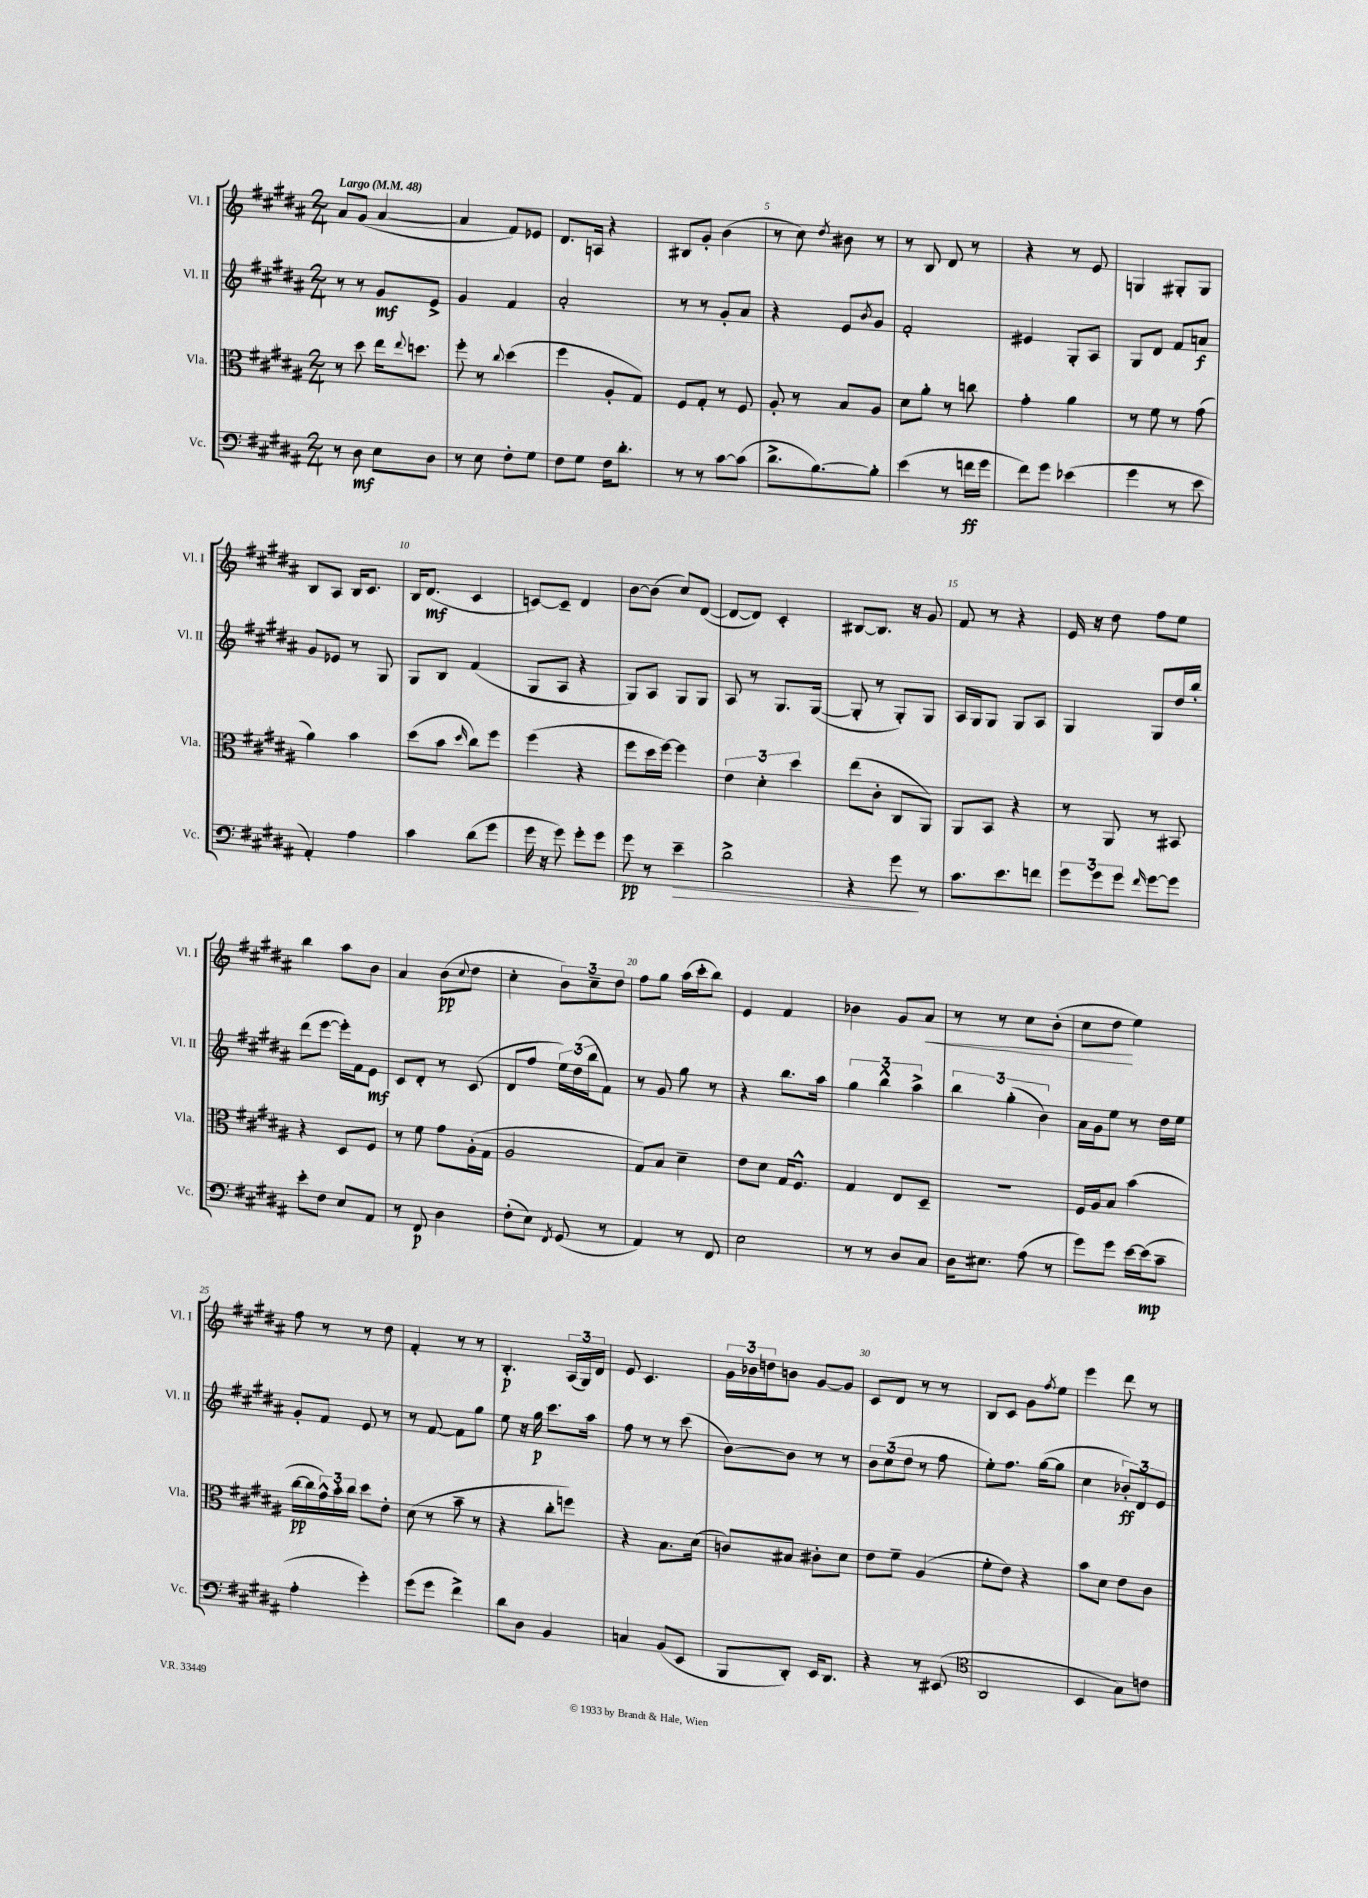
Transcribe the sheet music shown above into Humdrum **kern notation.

**kern	**kern	**kern	**kern
*staff4	*staff3	*staff2	*staff1
*clefF4	*clefC3	*clefG2	*clefG2
*k[f#c#g#d#a#]	*k[f#c#g#d#a#]	*k[f#c#g#d#a#]	*k[f#c#g#d#a#]
*M2/4	*M2/4	*M2/4	*M2/4
*MM48	*MM48	*MM48	*MM48
8r	8r	8r	8a#
8D#	8dd#	8r	(8g#
8E	16ee	8g#	[4a#
.	8qqee	.	.
.	8.dd	.	.
8D#	.	8e^	.
=	=	=	=
8r	8ff#'	4g#	4a#]
8E	8r	.	.
.	8qqcc#	.	.
8F#'	(4dd#	4f#	8f#)
8G#	.	.	8e-
=	=	=	=
8F#	4ff#	2a#'	8.d#
8G#	.	.	.
.	.	.	16A
16F#	8A#'	.	4r
8.d#'	.	.	.
.	8G#)	.	.
=	=	=	=
8r	8F#	8r	8B#
8r	8G#'	8r	8g#'
[8c#	8r	8g#'	(4b
(8c#]	8F#	8a#	.
=	=	=	=
8.d#^	8A#'	4r	8r
.	8r	.	8cc#)
[8.B)	.	.	.
.	.	.	8qdd#
.	8B	8e	8b#
.	.	8qb	.
8B']	8A#	8g#	8r
=	=	=	=
(4e	8d#	2f#'	8r
.	8a#'	.	8B
8r	8r	.	8d#
16f	8cc	.	8r
16g#	.	.	.
=	=	=	=
8f#)	4g#'	4e#	4r
8g#	.	.	.
(4e-	4a#	8G#'	8r
.	.	8A#	8e
=	=	=	=
4g#	8r	8G#	4G
.	8f#	8d#	.
8r	8r	8f#	8G#'
8e	(8g#	8a	8G#
=	=	=	=
4AA#')	4a#)	8g#	8B
.	.	8e-	8A#
4A#	4b	8r	16B
.	.	.	8.c#
.	.	8G#	.
=	=	=	=
4c#	(8dd#	8G#	16B
.	.	.	(8.d#
.	8b	8B	.
.	16qqdd#	.	.
(8d#	8cc#)	(4f#	4c#
8g#	8ff#	.	.
=	=	=	=
16g#	(4ff#	8G#	[8c)
16r	.	.	.
8g#)	.	8A#	8c~]
8g#'	4r	4r	4d#
8g#	.	.	.
=	=	=	=
8g#	8ff#	8G#)	[8b
8r	16dd#	8A#	(8b]
.	[16ff#)	.	.
4e~	4ff#]	8G#	8cc#)
.	.	8G#	([8d#
=	=	=	=
2d#^	6e	8A#	8d#_
.	.	8r	8d#])
.	6d#'	.	.
.	.	8.G#	4c#'
.	6dd#	.	.
.	.	([16G#	.
=	=	=	=
4r	(8ee	8G#']	[8B#
.	8c#'	8r	8.B#]
8g#	8C#	8G#')	.
.	.	.	16r
8r	8AA#)	8G#	8g#
=	=	=	=
8.c#	8AA#	16A#	8f#
.	.	16G#	.
.	8BB	8G#	8r
8.e	.	.	.
.	4r	8G#	4r
8f	.	8A#	.
=	=	=	=
12g#	8r	4G#	16e
.	.	.	16r
12g#	.	.	.
.	8AA#	.	8dd#
12g#	.	.	.
16qqf#	.	.	.
[8g#	8r	8G#	8ff#
8g#]	8BB#	16dd#	8ee
.	.	16bb'	.
=	=	=	=
8e'	4r	(8ddd#	4bb
8F#	.	[8eee	.
8E	8D#	16eee'])	8aa#
.	.	16f#	.
8AA#	8F#	8e	8b
=	=	=	=
8r	8r	8c#	4a#
8FF#	8f#	8d#'	.
4D#	8g#	8r	(8b
.	.	.	8qqcc#
.	(16A#'	(8c#	8dd#
.	16G#	.	.
=	=	=	=
(8F#'	2A#	8d#	4cc#'
8E)	.	8ff#	.
8qFF#	.	.	.
(8GG#	.	24ee)	12b)
.	.	(24dd#	.
.	.	24bb	12cc#~
8r	.	8f#)	.
.	.	.	12dd#
=	=	=	=
4AA#)	8G#)	8r	8ff#
.	8B	8g#	8gg#
8r	4d#~	8gg#	(16aa#
.	.	.	16ccc#'
8FF#	.	8r	8bb)
=	=	=	=
2E	8e	4r	4e
.	8d#	.	.
.	16G#	8.bb	4f#
.	8.F#^^	.	.
.	.	16aa#	.
=	=	=	=
8r	4G#	6gg#	4b-
8r	.	.	.
.	.	6bb^^	.
8D#	8E	.	8g#
.	.	6aa#^	.
8C#	8D#~	.	8a#
=	=	=	=
16D#	2r	6bb	8r
8.E#	.	.	.
.	.	.	8r
.	.	(6gg#'	.
(8A#	.	.	8cc#
.	.	6b)	.
8r	.	.	(8b'
=	=	=	=
8g#)	16F#	16a#	8cc#
.	16A#	16g#	.
8g#	8B	8ee	8dd#
[16e	(4b	8r	4ee)
(16e]	.	.	.
8c#~	.	16dd#	.
.	.	16ee	.
=	=	=	=
4A#'	[16cc#	8g#'	8ff#
.	16cc#]	.	.
.	24g#^^)	8f#	8r
.	24b'	.	.
.	24cc#	.	.
4g#')	8dd#	8e	8r
.	8e'	8r	8dd#
=	=	=	=
(8g#	(8d#	8r	4f#'
8g#	8r	[8f#	.
4f#^)	8b~	8f#]	8r
.	8r	8gg#	8r
=	=	=	=
8d#	4r	8ee	4.B'
8D#	.	16r	.
.	.	16gg#	.
4BB	8cc#'	8.ccc#	.
.	8ff)	.	(24A#
.	.	.	24G#)
.	.	16aa#	.
.	.	.	24d#
=	=	=	=
4C	4r	8ff#	8e
.	.	8r	4.c#
(8BB	8.B	8r	.
8EE	.	(8ccc#	.
.	(16d#	.	.
=	=	=	=
8BBB	8c)	[8b)	24g#
.	.	.	24b-
.	.	.	24dd
8DD#')	8B#	8b]	8b
16EE	8c#'	8r	[8g#
8.DD#	.	.	.
.	8d#	8r	8g#]
=	=	=	=
4r	8e	12b	8c#
.	.	(12cc#	.
.	8f#~	.	8d#
.	.	12dd#	.
8r	(4A#	8r	8r
(8EE#	.	8ff#	8r
=	=	=	=
*clefC4	*	*	*
2AA#	8f#'	8ee')	8B
.	8e)	8.ff#	8c#
.	4r	.	8g#
.	.	([16gg#	.
.	.	.	8qff#
.	.	8gg#]	8ee
=	=	=	=
4BB	8b	4cc#	4eee
.	8d#	.	.
8G#)	8e	12b-')	8ddd#
.	.	12d#	.
8c	8c#	.	8r
.	.	12e	.
==	==	==	==
*-	*-	*-	*-
